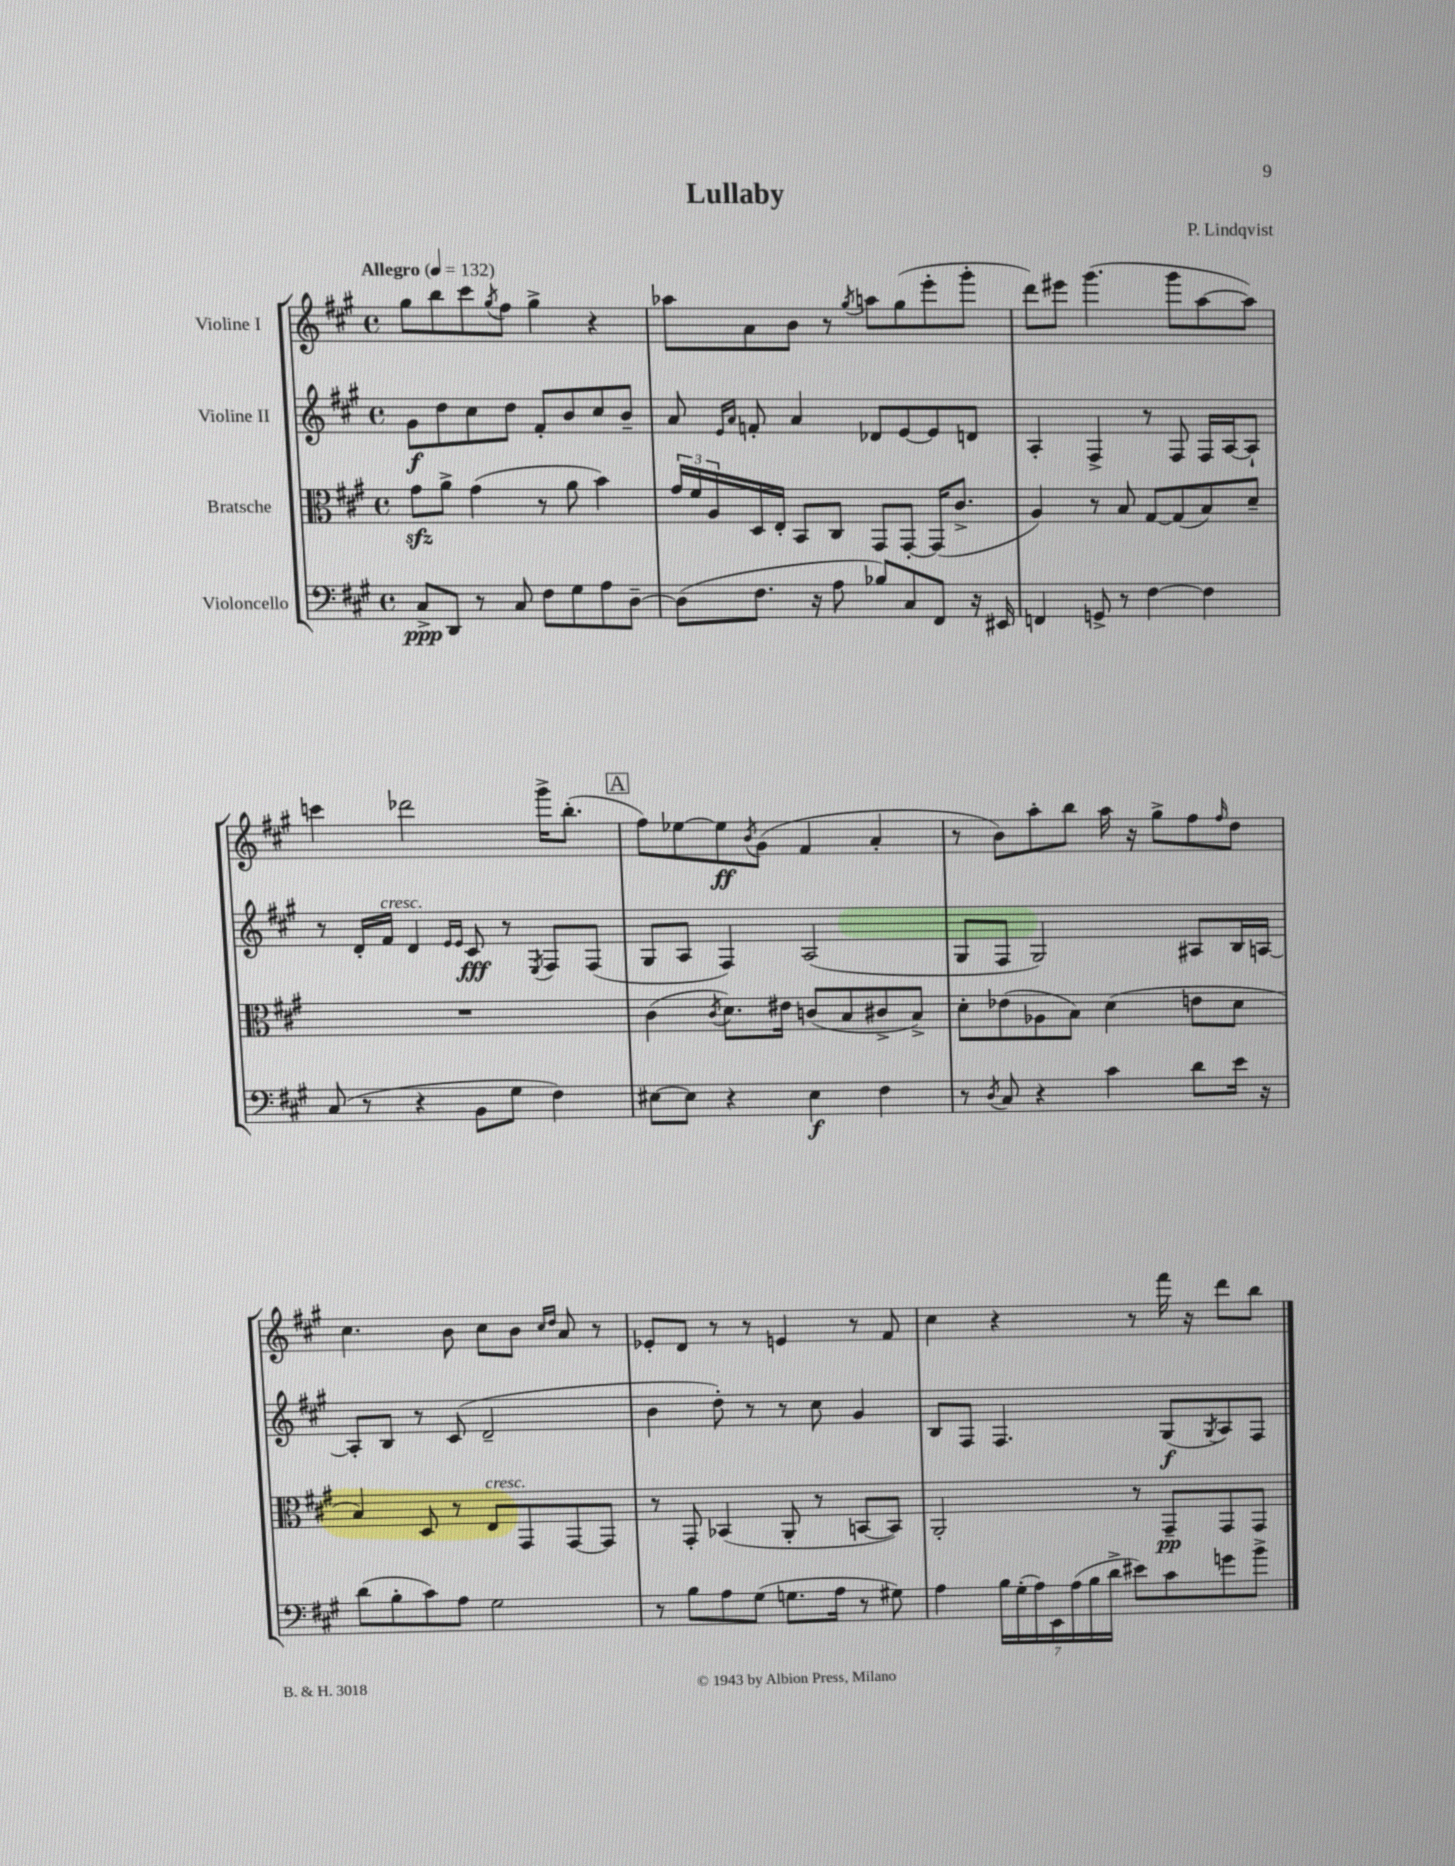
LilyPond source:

\header { title = "Lullaby" composer = "P. Lindqvist" }
<<
\new StaffGroup <<
\new Staff = "s0" \with { instrumentName = "Violine I" } {
    \clef treble \key a \major \defaultTimeSignature \time 4/4 \tempo "Allegro" 4 = 132
    gis''8 b''8 cis'''8 \acciaccatura { gis''8 } fis''8 gis''4-> r4 |
    aes''8 a'8 b'8 r8 \acciaccatura { gis''8 } a''8 gis''8( e'''8-. gis'''8-. |
    d'''8) eis'''8 gis'''4.( gis'''8 a''8~ a''8) |
    c'''4 des'''2 gis'''16-> b''8.-.( |
    \mark \markup { \box "A" } fis''8) ees''8~ ees''8\ff \acciaccatura { b'8 } gis'8( fis'4 a'4-. |
    r8 b'8) a''8-. b''8 a''16 r16 gis''8-> fis''8 \grace { fis''16 } d''8 |
    cis''4. b'8 cis''8 b'8 \grace { cis''16 d''16 } a'8 r8 |
    ees'8-. d'8 r8 r8 e'4 r8 fis'8 |
    cis''4 r4 r8 fis'''16 r16 d'''8 b''8 \bar "|." |
}
\new Staff = "s1" \with { instrumentName = "Violine II" } {
    \clef treble \key a \major \defaultTimeSignature \time 4/4
    gis'8\f d''8 cis''8 d''8 fis'8-. b'8 cis''8 b'8-- |
    a'8 \grace { e'16 a'16 } f'8-. a'4 des'8 e'8~ e'8 d'8 |
    a4-. fis4-> r8 fis8 fis16 a16~ a8-! |
    r8 d'16-. fis'16^\markup { \italic "cresc." } d'4 \grace { e'16 e'16 } cis'8\fff r8 \acciaccatura { e8 } fis8 fis8( |
    \mark \markup { \box "A" } gis8 a8 fis4) a2( |
    gis8 fis8 gis2) ais8 b16 a16~ |
    a8-. b8 r8 cis'8( d'2-- |
    b'4 d''8-.) r8 r8 cis''8 gis'4 |
    b8 fis8 fis4. gis8\f( \acciaccatura { gis8 } a8) fis8 \bar "|." |
}
\new Staff = "s2" \with { instrumentName = "Bratsche" } {
    \clef alto \key a \major \defaultTimeSignature \time 4/4
    gis'8\sfz a'8-> gis'4( r8 a'8 b'4) |
    \tuplet 3/2 { gis'16 fis'16 a16 } d16 e16-. b,8 cis8 gis,8 gis,8~-. gis,16( cis'8.-> |
    a4) r8 b8 gis8~ gis8( b8) d'8-- |
    R1 |
    \mark \markup { \box "A" } cis'4( \acciaccatura { cis'8 } d'8.) eis'16 c'8( b8 cis'8-> b8->) |
    d'8-. ees'8( aes8 b8) d'4( e'8 d'8 |
    b4) d8 r8 e8^\markup { \italic "cresc." } gis,8 gis,8~ gis,8 |
    r8 gis,8-. bes,4( a,8-. r8 b,8~ b,8) |
    a,2-. r8 gis,8--\pp gis,8 gis,8 \bar "|." |
}
\new Staff = "s3" \with { instrumentName = "Violoncello" } {
    \clef bass \key a \major \defaultTimeSignature \time 4/4
    cis8->\ppp d,8 r8 cis8 fis8 gis8 a8 d8~-- |
    d8( fis8. r16 a8 bes8) cis8 fis,8 r16 eis,16 |
    f,4 g,8-> r8 fis4~ fis4 |
    cis8( r8 r4 b,8 gis8 fis4) |
    \mark \markup { \box "A" } eis8~ eis8 r4 eis4\f fis4 |
    r8 \acciaccatura { d8 } cis8 r4 cis'4 d'8 e'16 r16 |
    d'8( b8-. cis'8) a8 gis2 |
    r8 b8 a8 gis8( g8. a16 r8 gis8) |
    a4 \tuplet 7/4 { b16 gis16-.( a16) e,16 a16( b16 d'16-> } eis'8) cis'8 g'8 b'8-> \bar "|." |
}
>>
>>
\layout { \context { \Score \remove "Bar_number_engraver" } }
